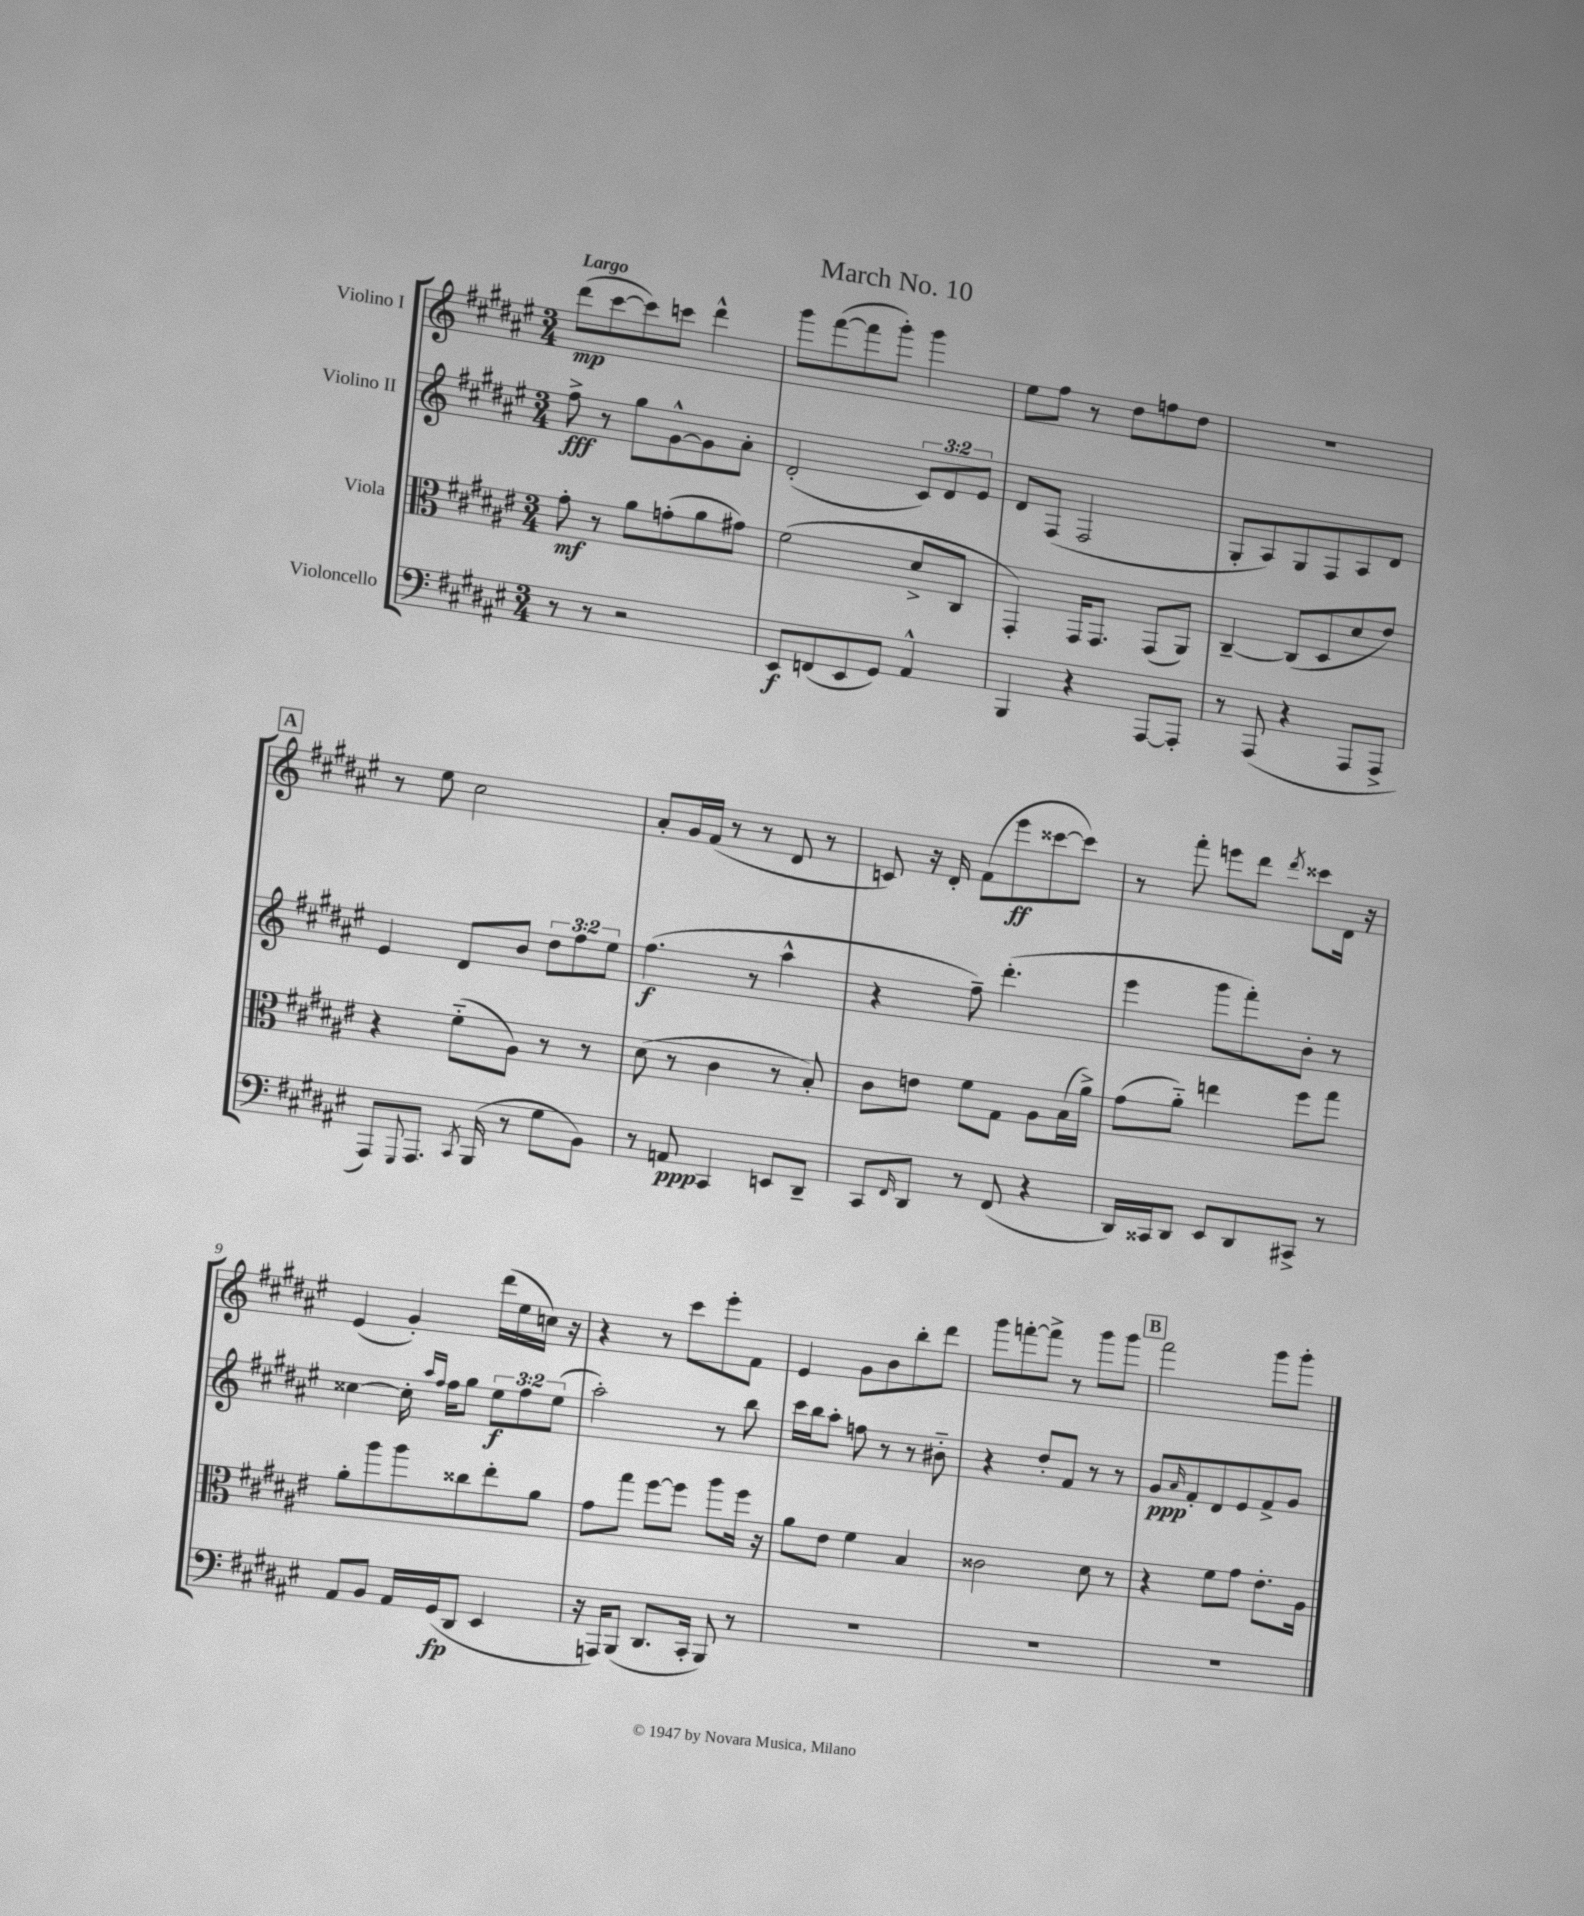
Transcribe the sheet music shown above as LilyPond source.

\header { title = "March No. 10" }
<<
\new StaffGroup <<
\new Staff = "s0" \with { instrumentName = "Violino I" } {
    \clef treble \key fis \major \numericTimeSignature \time 3/4 \tempo "Largo"
    dis'''8\mp( cis'''8~ cis'''8) c'''8 dis'''4-^ |
    gis'''8 fis'''8~( fis'''8 gis'''8-.) gis'''4 |
    eis''8 fis''8 r8 dis''8 f''8 dis''8 |
    R2. |
    \mark \markup { \box "A" } r8 eis''8 cis''2 |
    ais'8-. gis'16 fis'16( r8 r8 dis'8 r8 |
    c'8) r16 dis'16-. fis'8( eis'''8\ff cisis'''8~ cisis'''8) |
    r8 fis'''8-. e'''8 dis'''8 \acciaccatura { dis'''8 } cisis'''8 dis'16 r16 |
    eis'4( gis'4-.) dis'''16( eis''16 c''16) r16 |
    r4 r8 cis'''8 eis'''8-. fis'8 |
    eis'4 gis'8 b'8 b''8-. dis'''8 |
    gis'''8 f'''8~-. f'''8-> r8 gis'''8 gis'''8 |
    \mark \markup { \box "B" } fis'''2 gis'''8 gis'''8-. \bar "|." |
}
\new Staff = "s1" \with { instrumentName = "Violino II" } {
    \clef treble \key fis \major \numericTimeSignature \time 3/4 \override Staff.TupletNumber.text = #tuplet-number::calc-fraction-text
    fis''8->\fff r8 gis''8 gis'8~-^ gis'8 ais'8-. |
    dis'2-.( \tuplet 3/2 { cis'8) dis'8 eis'8 } |
    dis'8 fis8( fis2 |
    gis8-. ais8) gis8 fis8 ais8 dis'8 |
    \mark \markup { \box "A" } eis'4 dis'8 b'8 \tuplet 3/2 { dis''8 fis''8 eis''8 } |
    fis''4.\f( r8 ais''4-^ |
    r4 fis''8--) dis'''4.-.( |
    eis'''4 gis'''8 fis'''8-.) b'8-. r8 |
    cisis''4~ cisis''16-. \grace { ais''16 fis''16 } fis''16 gis''8 \tuplet 3/2 { eis''8\f fis''8 eis''8( } |
    ais''2-.) r8 b''8 |
    cis'''16 b''16 ais''8-. f''8 r8 r8 bis'8-_ |
    r4 dis''8-. fis'8 r8 r8 |
    \mark \markup { \box "B" } gis'8\ppp \grace { ais'16 } fis'8-. dis'8 eis'8 fis'8-> gis'8 \bar "|." |
}
\new Staff = "s2" \with { instrumentName = "Viola" } {
    \clef alto \key fis \major \numericTimeSignature \time 3/4
    gis'8-.\mf r8 ais'8 g'8-.( ais'8 gis'8) |
    fis'2( dis'8-> cis8 |
    gis,4-.) gis,16 gis,8. gis,8( ais,8) |
    cis4~-- cis8( dis8 dis'8 eis'8) |
    \mark \markup { \box "A" } r4 fis'8-_( ais8) r8 r8 |
    dis'8( r8 cis'4 r8 b8-.) |
    cis'8 e'8 fis'8 gis8 ais8 b16( ais'16->) |
    gis'8( ais'8-_) e''4 fis''8 gis''8 |
    ais'8-. ais''8 ais''8 cisis''8 eis''8-. ais'8 |
    gis'8 gis''8 fis''8~ fis''8 ais''8 fis''16 r16 |
    ais'8 eis'8 fis'4 b4 |
    cisis'2 dis'8 r8 |
    \mark \markup { \box "B" } r4 fis'8 gis'8 eis'8.-. ais16 \bar "|." |
}
\new Staff = "s3" \with { instrumentName = "Violoncello" } {
    \clef bass \key fis \major \numericTimeSignature \time 3/4
    r8 r8 r2 |
    eis,8\f f,8( eis,8 gis,8) ais,4-^ |
    b,,4 r4 ais,,8~ ais,,8-. |
    r8 ais,,8( r4 ais,,8 ais,,8-> |
    \mark \markup { \box "A" } ais,,8) \appoggiatura { gis,,8 } ais,,8. \acciaccatura { cis,8 } b,,16( r8 gis8 b,8) |
    r8 a,8\ppp cis,4 e,8 dis,8-- |
    cis,8 \grace { fis,16 } dis,8 r8 fis,8( r4 |
    dis,16) cisis,16 dis,8 eis,8 dis,8 cis,8-> r8 |
    ais,8 b,8 ais,16 gis,16\fp( dis,8 eis,4 |
    r16 a,,16) b,,8( dis,8. cis,16-. b,,8) r8 |
    R2. |
    R2. |
    \mark \markup { \box "B" } R2. \bar "|." |
}
>>
>>
